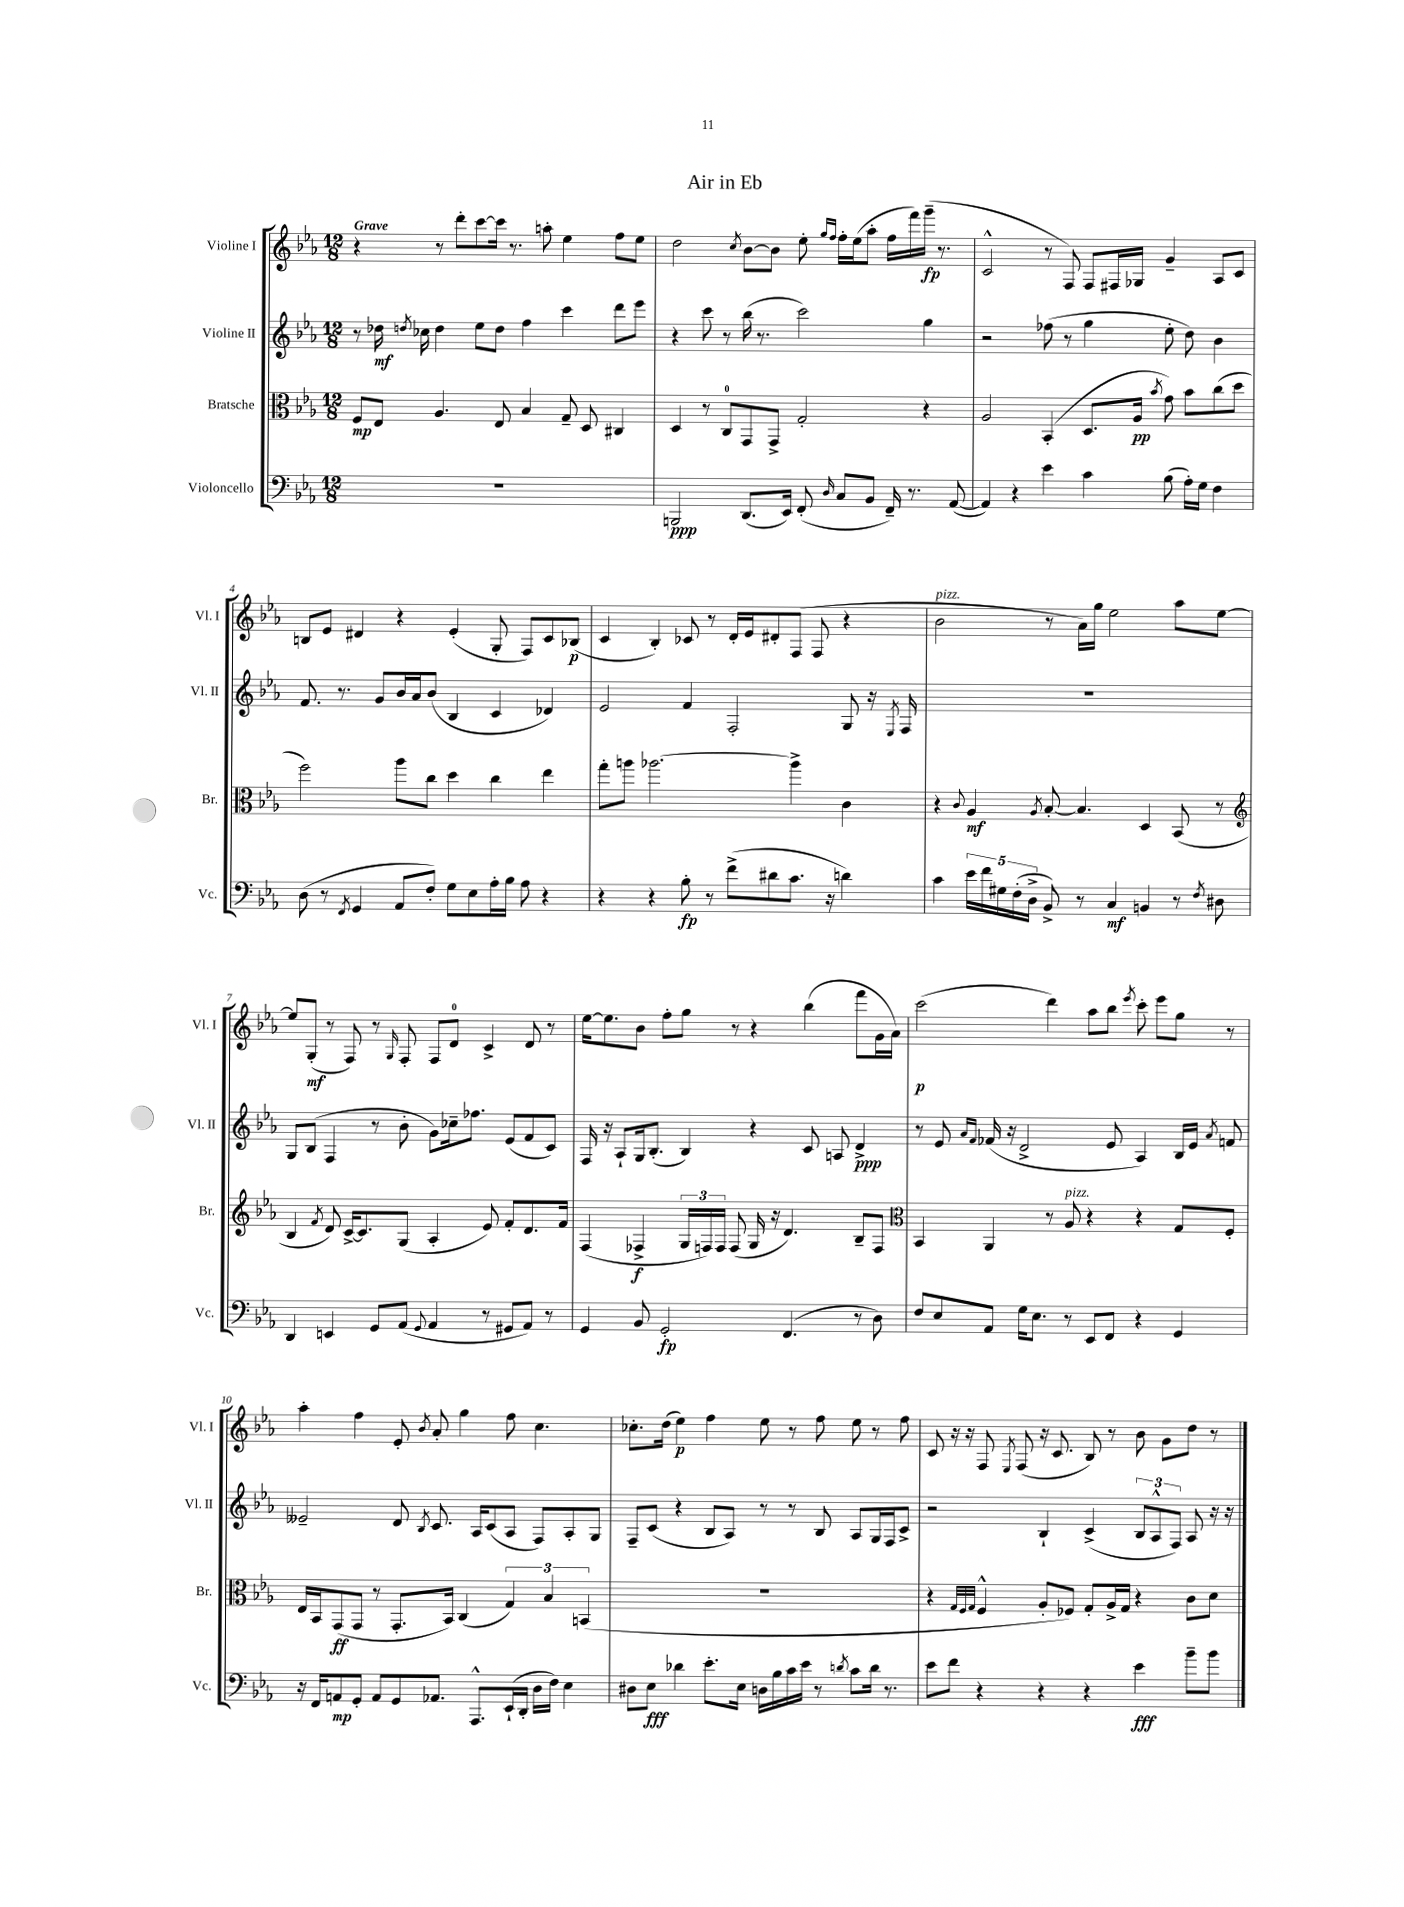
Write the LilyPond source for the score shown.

\header { title = "Air in Eb" }
<<
\new StaffGroup <<
\new Staff = "s0" \with { instrumentName = "Violine I" shortInstrumentName = "Vl. I" } {
    \clef treble \key ees \major \numericTimeSignature \time 12/8 \tempo "Grave"
    \autoBeamOff r4 r8 d'''8[-. c'''8~ c'''16] r8. a''8-. ees''4 f''8[ ees''8] |
    d''2 \acciaccatura { c''8 } bes'8[~ bes'8] ees''8-. \grace { g''16[ f''16] } f''16[-. ees''16( aes''8]-. f''16[ f'''16) g'''16]--\fp( r8. |
    c'2-^ r8 f8) f8[ fis16 ges16] g'4-- aes8[ c'8] |
    b8[ ees'8] dis'4 r4 ees'4-.( g8-. f8[) c'8 bes8]\p( |
    c'4 bes4-.) ces'8 r8 d'16[-. ees'16 dis'8-. f8]( f8 r4 |
    bes'2^\markup { \italic "pizz." } r8 aes'16[) g''16] ees''2 aes''8[ ees''8]~ |
    ees''8[ g8]-.\mf( r8 f8) r8 \grace { g16 } f8-. f8[ d'8]-0 c'4-> d'8 r8 |
    ees''16[~ ees''8. bes'8] f''8[-. g''8] r8 r4 bes''4( f'''8[ g'16 aes'16]) |
    c'''2\p( d'''4) aes''8[ bes''8] \acciaccatura { ees'''8 } c'''8-. ees'''8[ g''8] r8 |
    aes''4-. f''4 ees'8-. \acciaccatura { bes'8 } aes'8-. g''4 f''8 c''4. |
    ces''8.[-. d''16]( ees''4\p) f''4 ees''8 r8 f''8 ees''8 r8 f''8 |
    c'8 r16 r16 f8 \acciaccatura { ees8 } f8( r16 c'8. bes8) r8 bes'8 g'8[ d''8] r8 \bar "|." |
}
\new Staff = "s1" \with { instrumentName = "Violine II" shortInstrumentName = "Vl. II" } {
    \clef treble \key ees \major \numericTimeSignature \time 12/8
    \autoBeamOff r8 des''16\mf \acciaccatura { d''8 } ces''16 d''4 ees''8[ d''8] f''4 c'''4 d'''8[ ees'''8] |
    r4 c'''8 r8 bes''16( r8. c'''2) g''4 |
    r2 fes''8( r8 g''4 ees''8-. d''8) bes'4 |
    f'8. r8. g'8[ bes'16 aes'16 bes'8]( bes4 c'4 des'4) |
    ees'2 f'4 f2-. g8 r16 \acciaccatura { ees8 } f16 |
    R1. |
    g8[ bes8]( f4 r8 bes'8-. g'8[) ces''16-- fes''8.] ees'8[( f'8 c'8]) |
    f16 r16 aes8[-! g16 bes8.]-.( bes4) r4 c'8 a8 d'4->\ppp |
    r8 ees'8 \grace { aes'16[ f'16] } fes'16( r16 d'2-> ees'8 aes4) bes16[ ees'16] \acciaccatura { aes'8 } f'8 |
    eeses'2-- d'8 \acciaccatura { bes8 } c'8. aes16[ c'8( aes8] f8[) aes8-. g8] |
    f8[-- c'8]( r4 bes8[ aes8]) r8 r8 bes8 aes8[ g16 f16 c'8]-> |
    r2 bes4-! c'4->( \tuplet 3/2 { bes8[ aes8-^ f8]) } aes8 r16 r16 \bar "|." |
}
\new Staff = "s2" \with { instrumentName = "Bratsche" shortInstrumentName = "Br." } {
    \clef alto \key ees \major \numericTimeSignature \time 12/8
    \autoBeamOff f8[\mp ees8] aes4. ees8 bes4 g8-- d8 cis4 |
    d4 r8 c8[-0 g,8 g,8]-> g2-. r4 |
    aes2 bes,4-.( d8.[ aes16]\pp \acciaccatura { bes'8 } g'8) bes'8[ c''8( d''8] |
    f''2) aes''8[ c''8] d''4 c''4 ees''4 |
    g''8[-. a''8] aes''2.~ aes''4-> c'4 |
    r4 \appoggiatura { c'8 } aes4\mf \acciaccatura { aes8 } bes8~-. bes4. d4 bes,8( r8 |
    \clef treble bes4 \acciaccatura { f'8 } d'8) c'16[~-> c'8. g8]( aes4-. ees'8) f'8[-. d'8. f'16] |
    f4( fes4->\f \tuplet 3/2 { g16[ f16) f16] } f8( g16 r16 d'4.) bes8[-- f8] |
    \clef alto bes,4 aes,4 r8 aes8^\markup { \italic "pizz." } r4 r4 g8[ f8]-. |
    ees16[ bes,16 g,8\ff( g,8] r8 g,8.[-. bes,16]) c4( \tuplet 3/2 { g4) bes4 b,4( } |
    R1. |
    r4 \grace { g32[ f32 g32] } f4-^ aes8[-. fes8]) g8[-. aes16-> g16] r4 c'8[ d'8] \bar "|." |
}
\new Staff = "s3" \with { instrumentName = "Violoncello" shortInstrumentName = "Vc." } {
    \clef bass \key ees \major \numericTimeSignature \time 12/8
    \autoBeamOff R1. |
    b,,2\ppp d,8.[( ees,16]) f,8-.( \grace { d16 } c8[ bes,8] f,16--) r8. aes,8~( |
    aes,4) r4 ees'4 c'4 bes8( aes16[-.) g16] f4 |
    d8( r8 \acciaccatura { f,8 } g,4 aes,8[ f8]-.) g8[ ees8 aes16-. bes16] aes8 r4 |
    r4 r4 bes8-.\fp r8 f'8[->( dis'8 c'8.] r16 d'4) |
    c'4 \tuplet 5/4 { ees'16[ f'16 gis16 f16-.( d16]-> } bes,8->) r8 c4\mf b,4 r8 \acciaccatura { f8 } dis8 |
    d,4 e,4 g,8[ aes,8]( \appoggiatura { g,8 } aes,4 r8 gis,8[ aes,8]) r8 |
    g,4 bes,8 g,2-.\fp f,4.( r8 d8) |
    f8[ ees8 aes,8] g16[ ees8.] r8 ees,8[ f,8] r4 g,4 |
    r16 f,16[ a,8\mp g,8]-. a,8[ g,8 aes,8.] aes,,8.[-^ ees,16-!( d,16]-. d16[ f16]) ees4 |
    dis8[ ees8]\fff des'4 ees'8.[-. ees16] d16[ bes16 c'16 ees'16] r8 \acciaccatura { d'8 } c'8[ d'16] r8. |
    ees'8[ f'8] r4 r4 r4 ees'4\fff bes'8[-- bes'8] \bar "|." |
}
>>
>>
